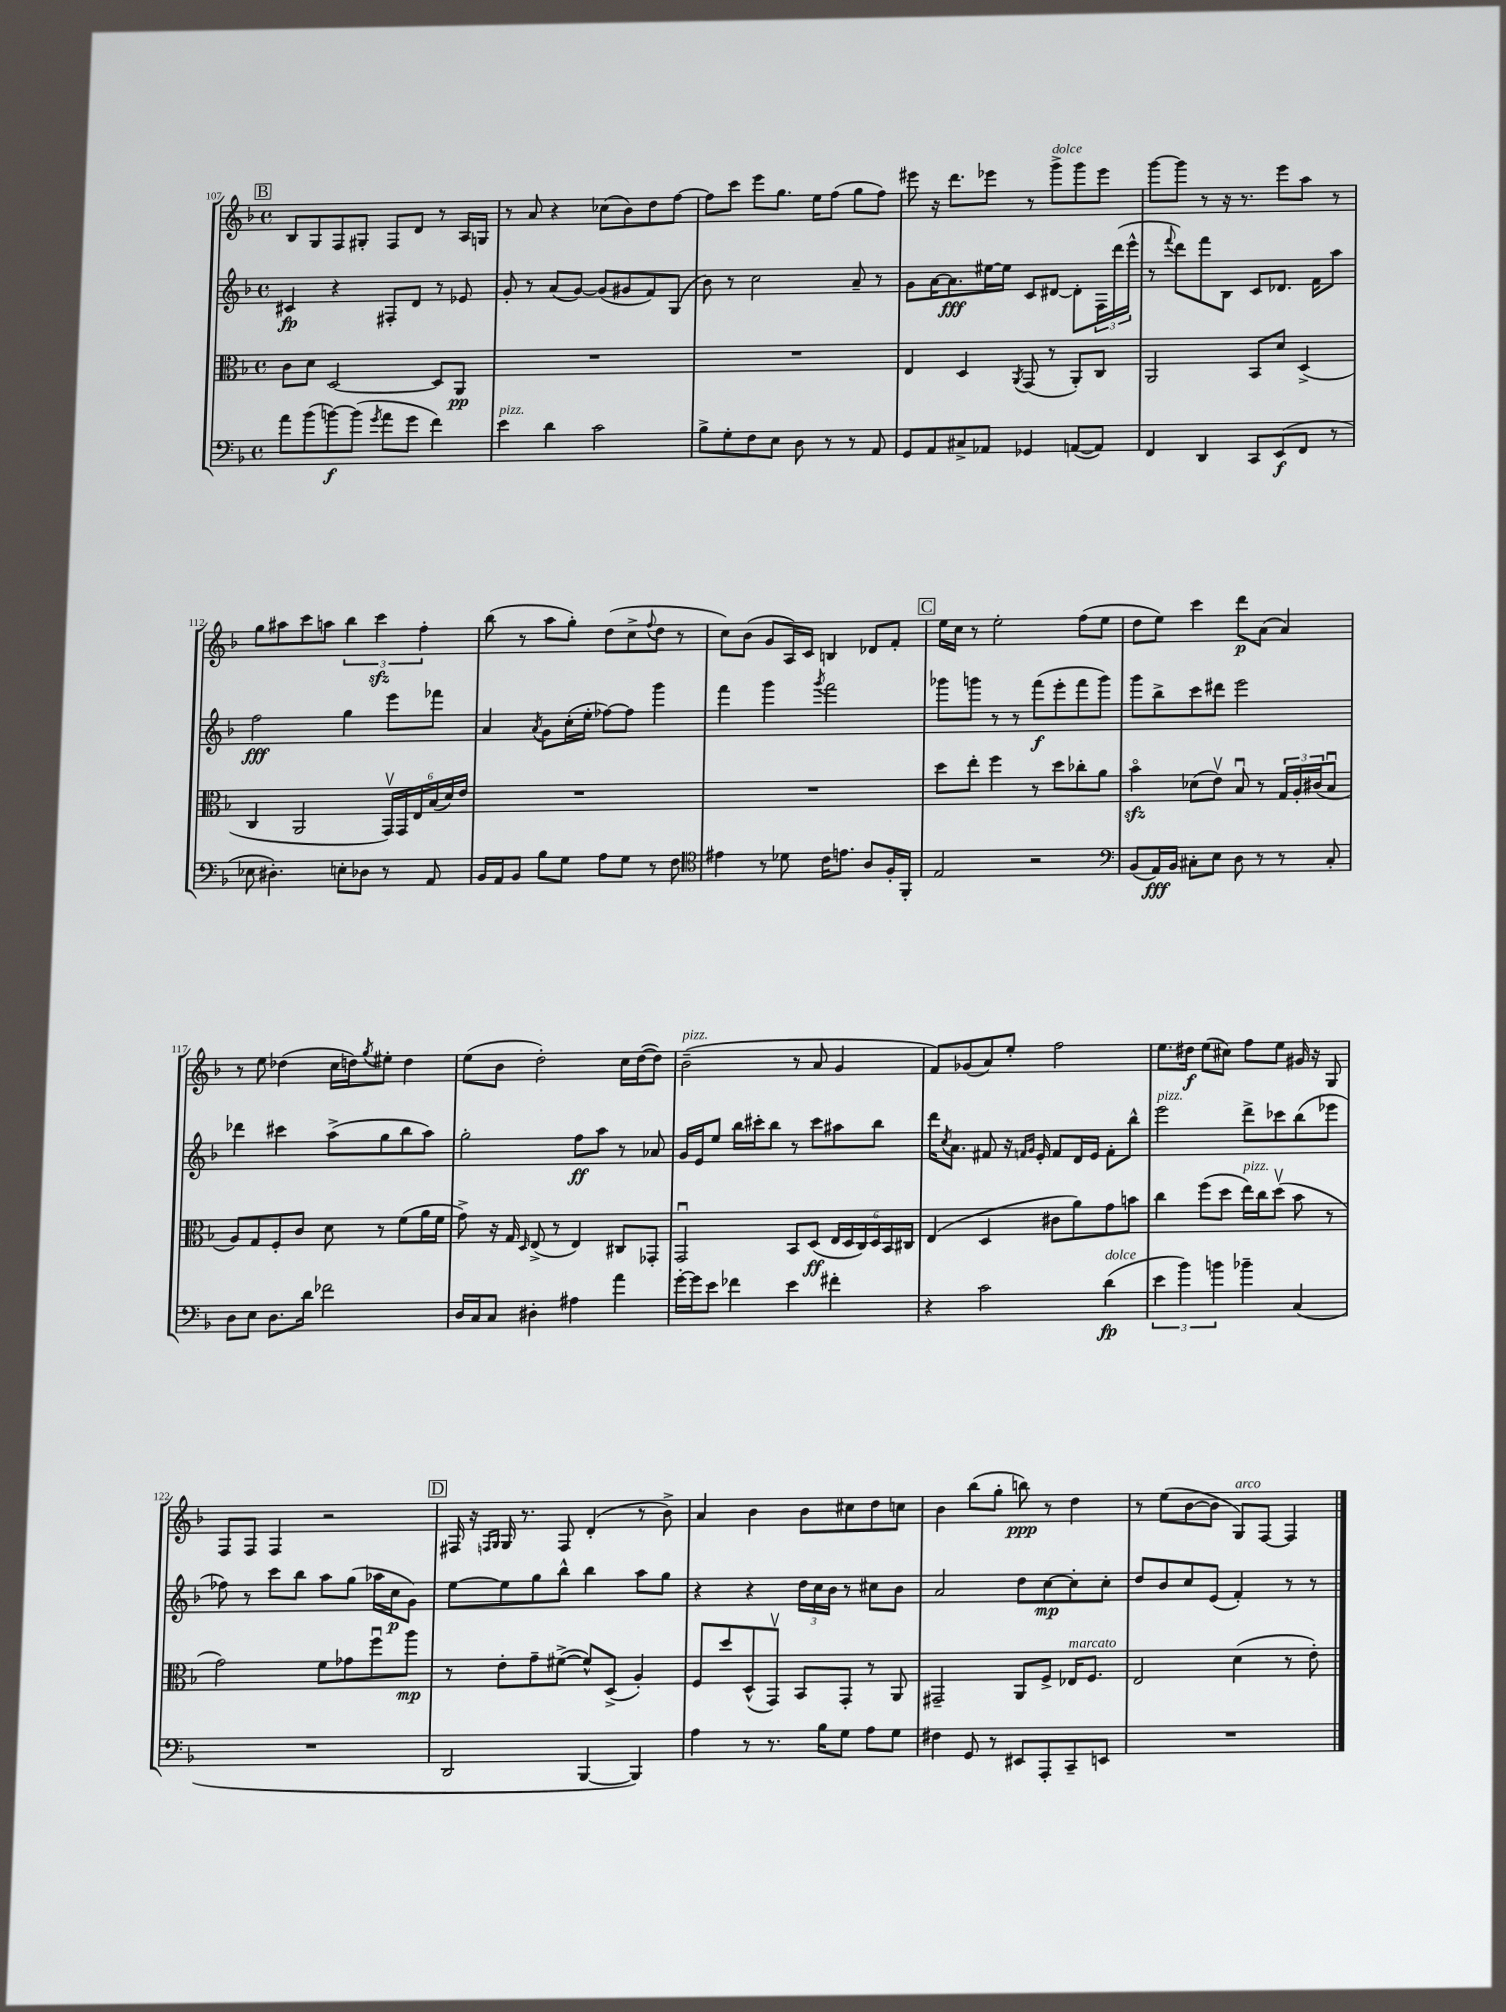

**kern	**kern	**kern	**kern
*staff4	*staff3	*staff2	*staff1
*clefF4	*clefC3	*clefG2	*clefG2
*k[b-]	*k[b-]	*k[b-]	*k[b-]
*M4/4	*M4/4	*M4/4	*M4/4
*met(c)	*met(c)	*met(c)	*met(c)
8a	8c	4c#	8B-
(8b-	8d	.	8G
[8b)	[2D	4r	8F
(8b]	.	.	8G#'
8qg	.	.	.
8a	.	8F#'	8F
8g	.	8d	8d
4f)	8D]	8r	8r
.	8AA	8e-	16A
.	.	.	16G
=	=	=	=
4e	1r	8g'	8r
.	.	8r	8a
4d	.	(8a	4r
.	.	[8g)	.
2c	.	(8g]	(8cc-
.	.	8g#	8b-)
.	.	8f)	8dd
.	.	(8G	[8ff
=	=	=	=
8B-^	1r	8b-)	8ff]
8G'	.	8r	8ccc
8F	.	2cc	8eee
8E	.	.	8.gg
8D	.	.	.
.	.	.	16ee
8r	.	.	(8ff
8r	.	8a~	8gg
8AA	.	8r	8ff)
=	=	=	=
8GG	4E	8g	8eee#
8AA	.	[16a	16r
.	.	8.a]	8.ddd
8C#^	4D	.	.
8AA-	.	[16ee#	8eee-
.	.	16ee#]	.
.	8qAA	.	.
4GG-	(8GG	8c	8r
.	8r	[8d#	8ggg^
([8AA	8AA')	8d#']	8ggg
8AA])	8C	24F	8eee-
.	.	(24ddd	.
.	.	24eee^^	.
=	=	=	=
4FF	2AA	8r	[8ggg
.	.	8qqfff	.
.	.	8ddd)	8ggg]
4DD	.	8fff	8r
.	.	8B-	16r
.	.	.	8.r
8CC	8BB-	8c	.
(8EE	8d	8.d-	8eee
8FF	(4D^	.	8aa
.	.	16f	.
8r	.	8aa	8r
=	=	=	=
8E-	4C	2ff	8gg
4.D#')	.	.	8aa#
.	2AA	.	8ccc
.	.	.	8aa
8E'	.	4gg	6bb-
8D-	.	.	.
.	.	.	6ccc
8r	24GGv)	8eee	.
.	24GG	.	.
.	24E	.	6ff'
8AA	(24B-	8fff-	.
.	24d)	.	.
.	24e	.	.
=	=	=	=
16BB-	1r	4a	(8bb-
16AA	.	.	.
8BB-	.	.	8r
.	.	8qa	.
8B-	.	8g	8aa
8G	.	(16cc'	8gg')
.	.	16ee'	.
8A	.	[8ff-)	(8dd
8G	.	8ff-]	8cc^
.	.	.	8qqff
8r	.	4ggg	8dd
8F	.	.	8r
=	=	=	=
*clefC4	*	*	*
4e#	1r	4fff	8cc)
.	.	.	(8b-
8r	.	4ggg	8g
8d-	.	.	16A)
.	.	.	16c
.	.	8qggg	.
16c	.	2fff	4B
8.e	.	.	.
8A	.	.	8d-
16F'	.	.	8f'
16FF'	.	.	.
=	=	=	=
2E	8dd	8ggg-	16ee
.	.	.	16cc
.	8ee'	8ggg	8r
.	4ff	8r	2ee'
.	.	8r	.
2r	8r	(8fff	.
.	8dd	8eee'	.
.	8cc-'	8fff	(8ff
.	8a	8ggg)	8ee
=	=	=	=
*clefF4	*	*	*
(8BB-	4b-o	8ggg	8dd
16AA)	.	8bb-^	8ee)
16BB-	.	.	.
8C#'	(8d-	8ccc	4ccc
8E	8ev)	8ddd#	.
8D	8B-u	2eee	8ddd
8r	8r	.	(8a
8r	24G	.	4a)
.	24A'	.	.
.	(24c#	.	.
8C#'	8B-u	.	.
=	=	=	=
8D	8A)	4ddd-	8r
8E	8G	.	8ee
8.D	8F'	4ccc#	(4dd-
.	8c	.	.
16d	.	.	.
2f-	8d	(8aa^	16cc
.	.	.	16dd)
.	.	.	8qgg
.	8r	8gg	8ee#'
.	(8f	8bb-	4dd
.	16a	8aa)	.
.	16f	.	.
=	=	=	=
16D	8g^)	2gg'	(8ee
16C	.	.	.
8C	16r	.	8b-
.	16G	.	.
.	16qqD	.	.
4D#'	(8E^	.	2dd')
.	8r	.	.
4A#	4E)	8ff	.
.	.	8aa	.
4a	8C#	8r	16cc
.	.	.	([16dd
.	8GG-'	8a-	8dd])
=	=	=	=
[16g'	2GGu	16g	(2b-~
16g]	.	16e	.
8e	.	8ee	.
4f-	.	16bb-	.
.	.	16ccc#'	.
.	.	8bb-	.
4e	8BB-	8r	8r
.	(8D	8ccc#	8a
4f#'	24E	8aa#	4g
.	24D	.	.
.	24C)	.	.
.	24D	8bb-	.
.	24BB-	.	.
.	24C#	.	.
=	=	=	=
4r	(4E	16ddd	8f)
.	.	8qcc	.
.	.	8.a	.
.	.	.	(8g-
2c	4D	8f#	8a)
.	.	16r	8ee'
.	.	16qqf	.
.	.	16qqg	.
.	.	16e'	.
.	8c#	8f	2ff
.	8a)	16d	.
.	.	16e	.
(4d	8g	8f'	.
.	8b	8bb-^^	.
=	=	=	=
6e	4cc	2eee	8.ee
6b-)	.	.	.
.	.	.	16dd#
.	(8ff	.	(8ee
6b	.	.	.
.	8dd	.	8cc#)
4b-~	16ee)	8ddd^	8ff
.	16cc	.	.
.	(8ddv	8ccc-	8ee
(4C	8b-	(8bb-	16g#
.	.	.	16r
.	8r	8eee-	8G
=	=	=	=
1r	2g)	8ff-)	8F
.	.	8r	8F
.	.	8ccc	4F
.	.	8bb-	.
.	8f	8aa	2r
.	8g-	(8gg	.
.	8ffu	16aa-	.
.	.	16cc	.
.	8aa	8g)	.
=	=	=	=
2DD	8r	[8ee	16F#
.	.	.	16r
.	.	.	16qqF
.	.	.	16qqG
.	8e'	8ee]	16G
.	.	.	8.r
.	8g~	8gg	.
.	([8f#^	8bb-^^	8F
[4BBB-	8f#^^])	4bb-	(4d'
.	(8D^	.	.
4BBB-])	4A')	8aa	8r
.	.	8gg	8b-^)
=	=	=	=
4A	8F	4r	4a
.	8dd	.	.
8r	(8D^^	4r	4b-
8.r	8GGv)	.	.
.	8BB-	24dd	8b-
.	.	24cc	.
16B-	.	.	.
.	.	24b-	.
8G	8GG'	8r	8cc#
8A	8r	8cc#	8dd
8G	8AA	8b-	8cc
=	=	=	=
4F#	2GG#~	2a	4b-
8GG	.	.	(8bb-
8r	.	.	8gg'
8EE#	8AA	8dd	8bb)
8AAA'	8F^	[8cc	8r
8CC~	16E-	8cc']	4dd
.	8.F	.	.
8EE	.	8cc'	.
=	=	=	=
1r	2E	8dd	8r
.	.	8b-	(8ee
.	.	8cc	[8b-
.	.	(8e	8b-]
.	(4d	4f')	8G)
.	.	.	[8F
.	8r	8r	4F]
.	8e')	8r	.
==	==	==	==
*-	*-	*-	*-
